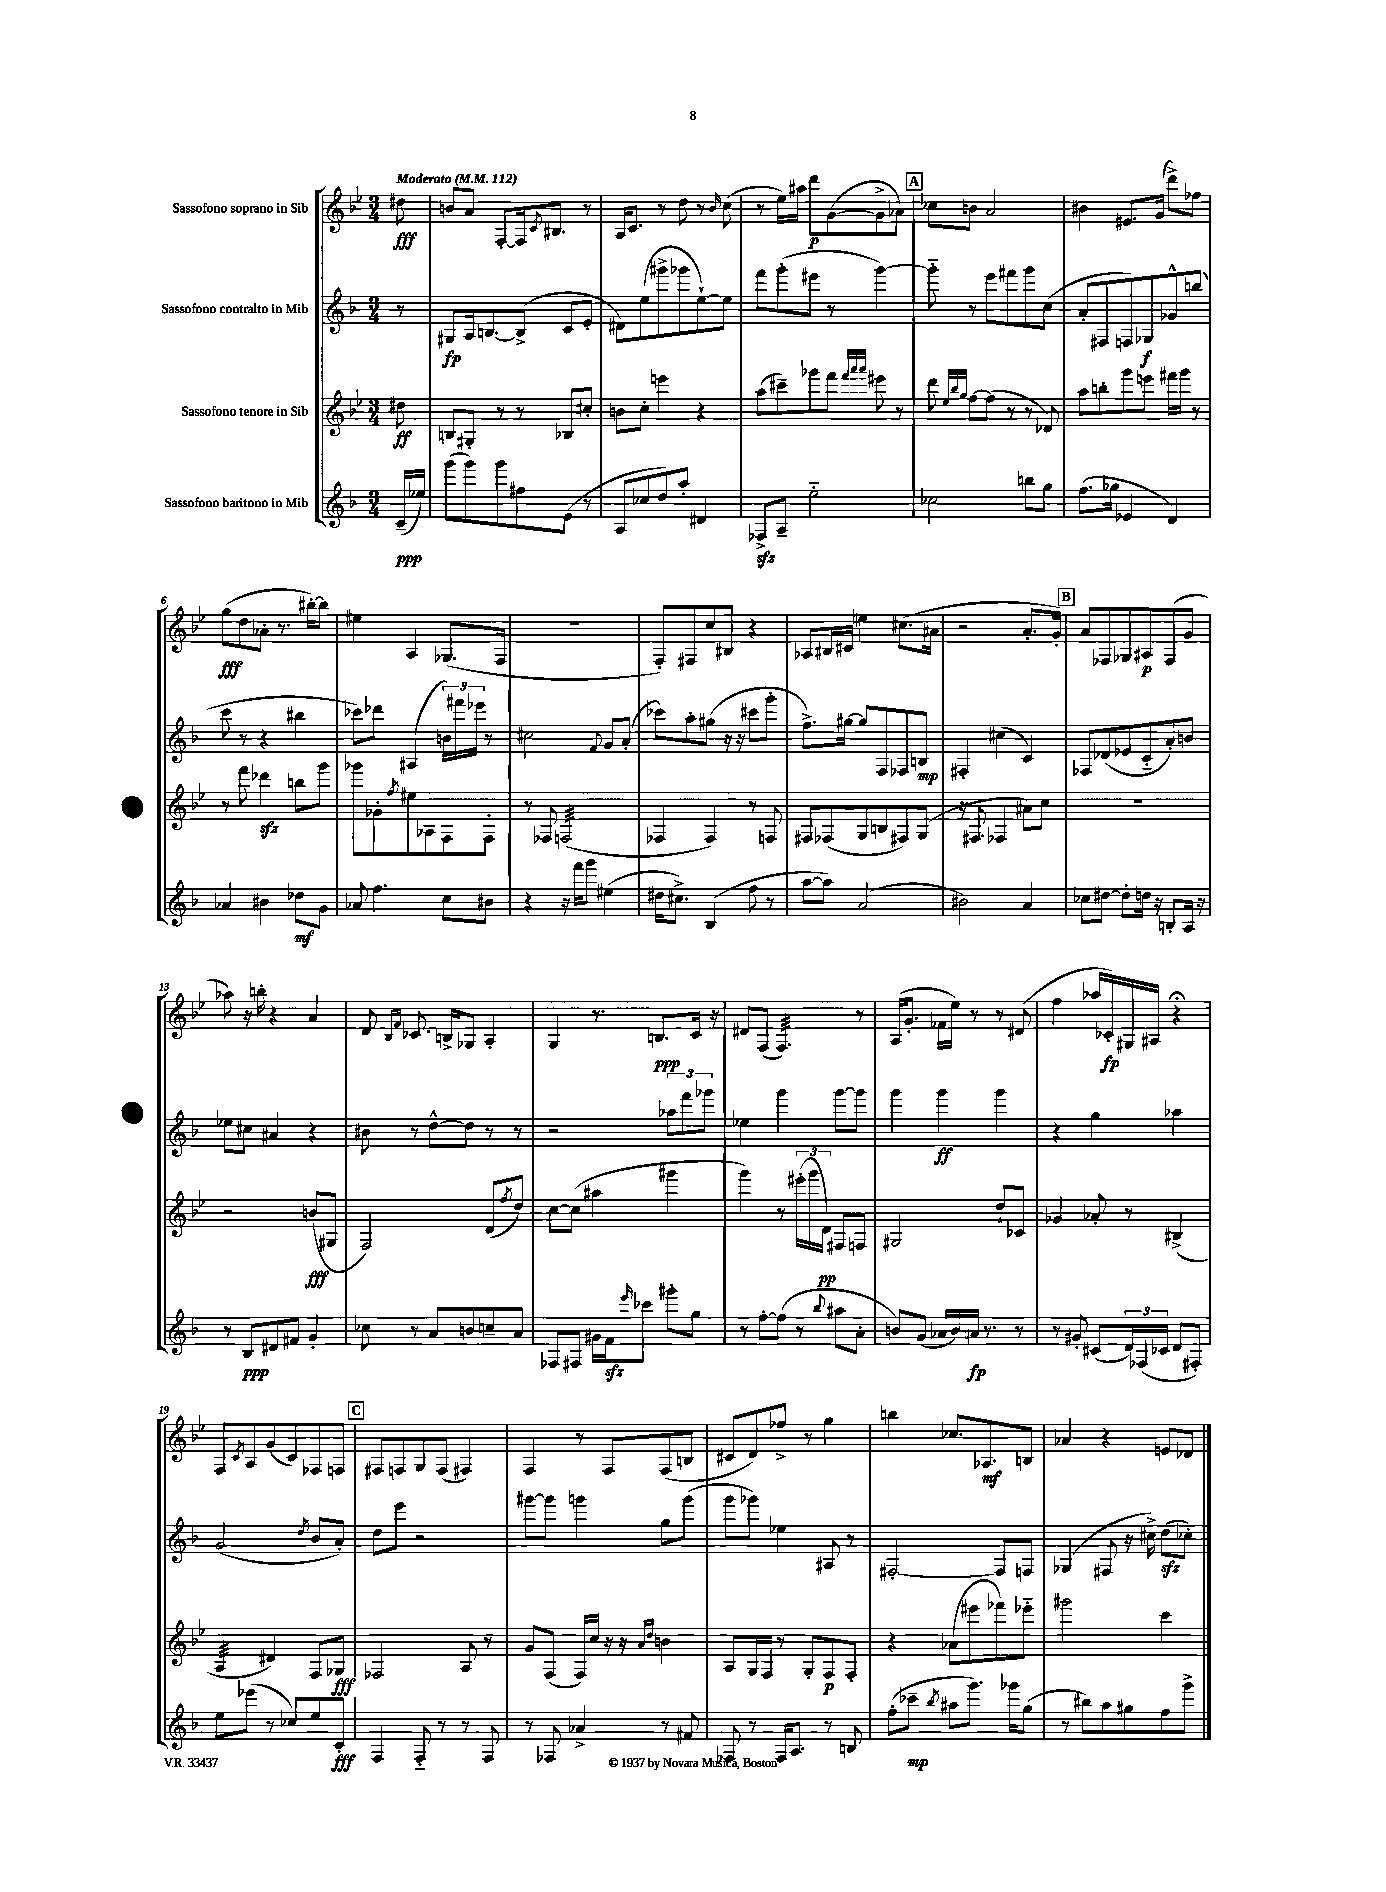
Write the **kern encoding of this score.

**kern	**kern	**kern	**kern
*staff4	*staff3	*staff2	*staff1
*clefG2	*clefG2	*clefG2	*clefG2
*k[b-]	*k[b-e-]	*k[b-]	*k[b-e-]
*M3/4	*M3/4	*M3/4	*M3/4
*MM112	*MM112	*MM112	*MM112
(16c~/LL	8dd#\	8r	8dd#\
16ee-/JJ)	.	.	.
=	=	=	=
(8ggg\L	8B/L	8G#/L	8b/L
8ggg\)	8G#'/J	16A/k	8a/J
.	.	[8.B/	.
8ggg\	8r	.	[8F'/L
8ff#\	8r	(8B^/]J	16F/]k
.	.	.	8qc/
.	.	.	8.B#/J
(8e\J	8B-/L	8c/L	.
8r	8cc#'/J	8e'/J	8r
=	=	=	=
8A/L	8b\L	8d#\L)	16A/LK
.	.	.	8.c/J
8cc-/	8cc'\J	(8ee\	.
8dd/)	4eee\	8ggg#^\	8r
8aa'/J	.	8ggg-\	8dd\
4d#/	4r	[8ee`\)	8r
.	.	.	16qqb-/
.	.	8ee\]J	(8cc\
=	=	=	=
8F-^/L	(8aa\L	8fff\L	8r
8A~/J	8ccc#~\)	(8ggg'\	16ee-\LL)
.	.	.	16aa#\JJ
2ee'~\	8ggg-\	8eee#\J	8ddd\L
.	8fff\J	8r	([8g\
.	32qqfff/LLL	.	.
.	32qqaaa/	.	.
.	32qqaaa/JJJ	.	.
.	8eee#\	[4ggg\)	8g^\]
.	8r	.	8a-\J)
=	=	=	=
2cc-\	8ddd\	8ggg'~\]	8cc-\L
.	32qqee-/LLL	.	.
.	32qqbb-/	.	.
.	32qqgg/JJJ	.	.
.	[8ff\L	8r	8b\J
.	(8ff\]J	8eee\L	2a/
.	8r	8fff#\	.
8bb\L	8r	8ggg\	.
8gg\J	8d-/)	(8cc\J	.
=	=	=	=
(8.ff\L	8aa\L	8a'/L	4b#\
.	8bb'\	8F#/	.
16gg-\Jk	.	.	.
4e-/	8ggg\	8F/)	8.e#/L
.	8eee\J	8G-/	.
.	.	.	(16g/Jk
4d/)	16fff#\LL	8g-^^/	8ddd^\L)
.	16ggg\JJ	.	.
.	8r	(8bb/J	8ff-\J
=	=	=	=
4a-/	8r	8ccc\	(8gg\L
.	8fff\	8r	8dd\
4b#\	4ddd-\	4r	8a-'\J
.	.	.	8.r
8dd-\L	8bb\L	4bb#\	.
.	.	.	[16bb#'\LK)
8g\J	8ggg\J	.	8bb#\]J
=	=	=	=
8a-/	8ggg-\L	8ccc-\L)	4ee#\
4.ff\	8g-'\	8ddd-\J	.
.	8qff/	.	.
.	8ee#\	(4A#/	4A/
.	8A-\	.	.
8cc\L	8F\	24b\LL)	(8.G-/L
.	.	24fff#\	.
.	.	24eee-\JJ	.
8b#\J	8F'\J	8r	.
.	.	.	16F/Jk
=	=	=	=
4r	8r	2cc#\	2.r
.	8F-/	.	.
16r	(2F/	.	.
16fff\LK	.	.	.
8ggg\J	.	.	.
.	.	8qqf/	.
(4ee#\	.	8g/L	.
.	.	(8a'/J	.
=	=	=	=
16dd#\LK	4F-/	8ccc-\L)	8F'/L)
8.cc#^\J)	.	.	.
.	.	8aa'\	8F#/
(4B-/	4F-/)	(8gg#\J	8cc/
.	.	16r	8B#/J
.	.	16r	.
8ff\	8r	8ccc#\L	4r
8r	8F/	8ggg'\J	.
=	=	=	=
[8aa\L	8F#/L	8.ff^\L)	8A-/L
8aa\]J)	(8F-/	.	16B#/L
.	.	[16gg#\Jk	16c#/JJ
(2a/	8G/	8gg#/]L	4ee\
.	8B/	8F/	.
.	8F#/)	8F-/	(8.cc#\L
.	(8G/J	8B/J	.
.	.	.	16a#\Jk
=	=	=	=
2b#\)	16r	4F#'/	2r
.	8.F#/	.	.
.	4F-/	(4cc#\	.
4a/	8a#\L)	4c/)	8.a'/L
.	8cc\J	.	.
.	.	.	16g'/Jk)
=	=	=	=
8cc-\L	2.r	8F-/L	8a/L
[8dd#\J	.	(8d-/	8F-/
8dd#'\]L	.	8e-/	8G-/
16dd\Jk	.	8c'~/	8A#/
16r	.	.	.
8B'/L	.	8a'/)	(8F-/
16A/Jk	.	8b/J	8g/J
16r	.	.	.
=	=	=	=
8r	2r	8ee-\L	8aa-\)
8B-/L	.	8cc#\J	16r
.	.	.	16bb'\
8d#/	.	4a#/	4r
8f#/J	.	.	.
4g'/	(8b/L	4r	4a/
.	8G#/J	.	.
=	=	=	=
8cc-\	2F/)	8b#\	8d/
.	.	.	16qqB-/LL
.	.	.	16qqf/JJ
8r	.	8r	8.c-/
8a/L	.	[8dd^^\L	.
.	.	.	16B^/LK
8b/	.	8dd\]J	8G-/J
8cc~/	(8d/L	8r	4A'/
.	8qff/	.	.
8a/J	8dd/J)	8r	.
=	=	=	=
8F-/L	[8cc\L	2r	4G/
8F#/J	(8cc\]J	.	.
16g#\LL	4aa#\	.	8.r
16f\J	.	.	.
16qqeee/	.	.	.
8ccc-\J	.	.	.
.	.	.	8.B/L
8ggg#'\L	4ggg#\	12aa-\L	.
.	.	12fff\	.
8gg\J	.	.	16c/Jk
.	.	12ggg-\J	.
.	.	.	16r
=	=	=	=
8r	4ggg\)	4ee-\	8d#/L
[8ff'\L	.	.	(8F/J
(8ff\]J	8r	4ggg\	4.F/)
8r	(24eee#'\LL	.	.
.	24ggg\	.	.
.	24d\JJ)	.	.
8qqbb-/	.	.	.
8aa#\L	8F#/L	[8ggg\L	.
8a'\J	8F/J	8ggg\]J	8r
=	=	=	=
8b/L)	2G#/	4ggg\	(16A/LK
.	.	.	8.g'/J
(8g/J	.	.	.
16a-/LL	.	4ggg\	16f-\LL
16b/)	.	.	16ee-\JJ)
16a/JJ	.	.	8r
8.r	.	.	.
.	8dd`/L	4ggg\	8r
8r	8c-/J	.	(8d#/
=	=	=	=
8r	4g-/	4r	4ff\
8g#'/	.	.	.
(8c#/L	8a-'/	4gg\	16aa-/LL
.	.	.	16c-'/)
24d/L)	8r	.	16G#/
(24F-/	.	.	.
.	.	.	16A#/JJ
24c-/JJ	.	.	.
8d/L	(4B#^/	4aa-\	4r;
8F#'/J)	.	.	.
=	=	=	=
8ee\L	4A/	(2g/	8F/L
.	.	.	8qc/
(8eee-\J	.	.	8A/
8r	4d#/)	.	(8g/
8cc-/L)	.	.	8c/)
.	.	8qdd/	.
8ee/	8F/L	8b-/L	8F-/
8c'/J	8G-/J	8a'/J)	8F/J
=	=	=	=
4F/	2F-/	8dd\L	8F#/L
.	.	8eee\J	8F/
8F'~/	.	2r	8G/
8r	.	.	(8F/J
8r	8A/	.	4F#/)
8F/	8r	.	.
=	=	=	=
8r	8g/L	[8ggg#\L	4F/
8F-/	(8F/J	8ggg#\]J	.
4a-^/	16F/LL)	4ggg\	8r
.	16cc/JJ	.	.
.	16r	.	8F/L
.	16r	.	.
.	16qqa/LL	.	.
.	16qqdd/JJ	.	.
8r	4b\	8gg\L	(8F/
8f#/	.	(8ggg\J	8B/J
=	=	=	=
8F-/	8A/L	8ggg\L	8c#/L
8r	16G/L	8ggg-\J)	8d/)
.	16F/JJ	.	.
16F-/LK	8r	4ee-\	8ff-^/J
8.A/J	.	.	.
.	8G'/L	.	8r
8r	8F/	8A#/	4gg\
8B/	8F'/J	8r	.
=	=	=	=
(8ff'\L	4r	[2F#'/	4bb\
8ccc-~\J	.	.	.
8qbb-/	.	.	.
8aa#\L	(8a-\L	.	8.cc-/L
8.ggg\J)	8eee#\	.	.
.	.	.	8.A-/
.	8fff-\)	8F#/]L	.
16ggg-\LK	.	.	.
(8gg\J	8eee-'~\J	8F/J	8B/J
=	=	=	=
8r	2ggg#\	(4G-/	4a-/
8bb#\L)	.	.	.
8aa\	.	8F#/	4r
8gg#\	.	16r	.
.	.	16cc#^\)	.
8ff\	4ccc\	(8dd\L	8e/L
8ggg^\J	.	8cc-'\J)	8d-/J
==	==	==	==
*-	*-	*-	*-
